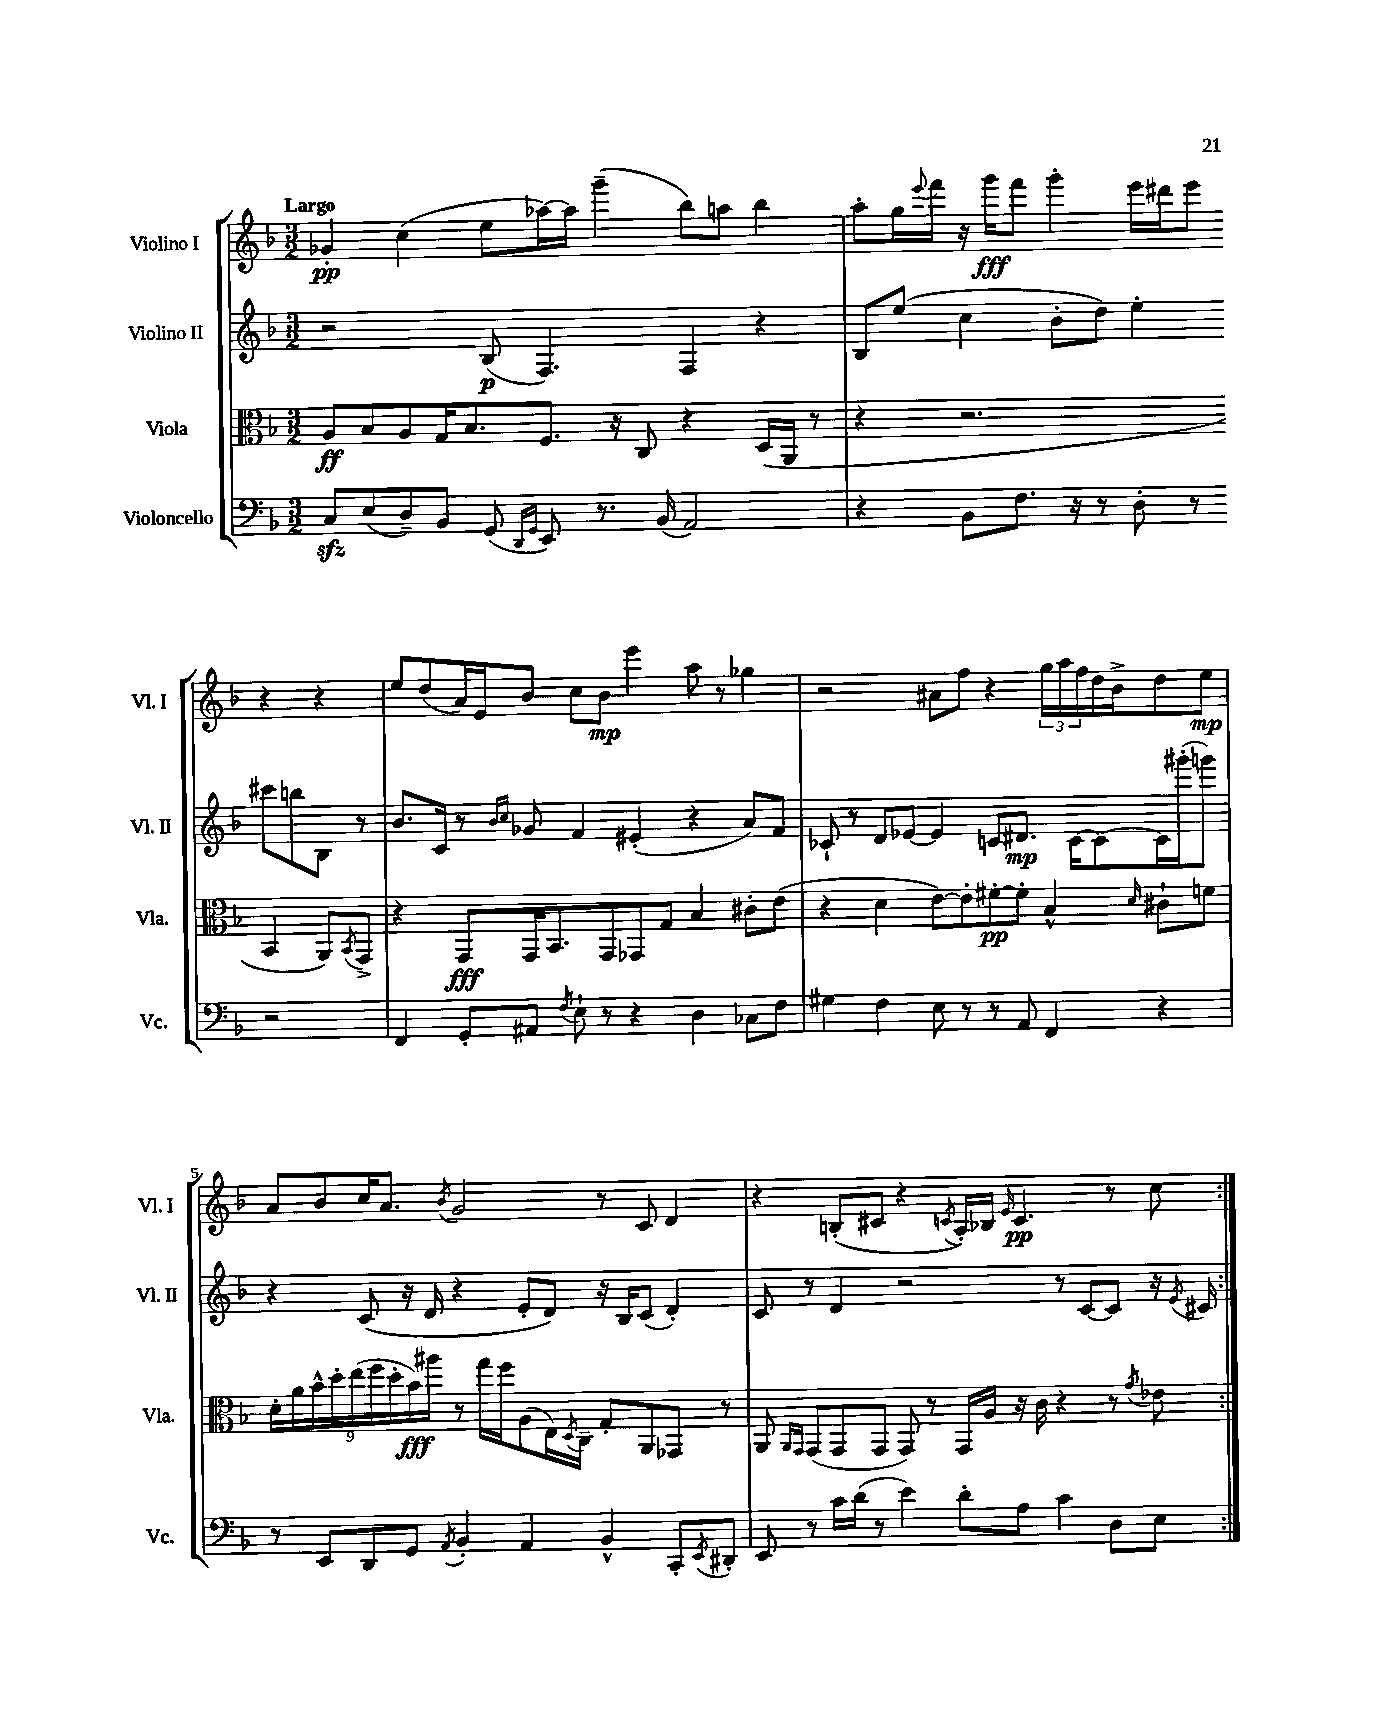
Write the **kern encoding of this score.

**kern	**kern	**dynam	**kern	**dynam	**kern	**dynam
*part4	*part3	*part3	*part2	*part2	*part1	*part1
*staff4	*staff3	*staff3	*staff2	*staff2	*staff1	*staff1
*I"Violoncello	*I"Viola	*	*I"Violino II	*	*I"Violino I	*
*I'Vc.	*I'Vla.	*	*I'Vl. II	*	*I'Vl. I	*
*clefF4	*clefC3	*	*clefG2	*	*clefG2	*
*k[b-]	*k[b-]	*	*k[b-]	*	*k[b-]	*
*M3/2	*M3/2	*	*M3/2	*	*M3/2	*
=1	=1	=1	=1	=1	=1	=1
!	!	!	!	!	!LO:TX:a:B:t=Largo	!
8Czz/L	8A/L	ff	2r	.	4g-X'/	pp
(8E/	8B-/	.	.	.	.	.
8D~/)	8A/	.	.	.	(4cc\	.
8BB-/J	16G/K	.	.	.	.	.
.	8.B-/	.	.	.	.	.
(8GG/	.	.	(8B-/	p	8ee\L	.
16qqDD/LL	.	.	.	.	.	.
16qqGG/JJ	.	.	.	.	.	.
8EE/)	8.F/J	.	4.F/)	.	[16aa-X\L)	.
.	.	.	.	.	16aa-\JJ]	.
8.r	.	.	.	.	(4ggg~\	.
.	16r	.	.	.	.	.
.	8C/	.	.	.	.	.
(16BB-/	.	.	.	.	.	.
2AA/)	4r	.	4F/	.	8bb-\L)	.
.	.	.	.	.	8aan\J	.
.	(16D/LL	.	4r	.	4bb-\	.
.	16AA/JJ	.	.	.	.	.
.	8r	.	.	.	.	.
=2	=2	=2	=2	=2	=2	=2
4r	4r	.	8B-/L	.	8aa'\L	.
.	.	.	(8ee/J	.	16gg\L	.
.	.	.	.	.	8qqeee/	.
.	.	.	.	.	16fff\JJ	.
8BB-\L	2.r	.	4cc\	.	16r	.
.	.	.	.	.	16ggg\KL	fff
8.F\J	.	.	.	.	8fff\J	.
.	.	.	8b-'\L	.	4ggg'\	.
16r	.	.	.	.	.	.
8r	.	.	8dd\J)	.	.	.
8D'\	.	.	4ee'\	.	16eee\LL	.
.	.	.	.	.	16ddd#X\J	.
8r	.	.	.	.	8eee\J	.
2r	4BB-/	.	8ccc#X\L	.	4r	.
.	.	.	8bbn\	.	.	.
.	8AA/L)	.	8B-\J	.	4r	.
.	8qBB-/	.	.	.	.	.
.	8GG^/J	.	8r	.	.	.
!!LO:LB:g=z
=3	=3	=3	=3	=3	=3	=3
4FF/	4r	.	8.b-/L	.	8ee/L	.
.	.	.	.	.	(8dd/	.
.	.	.	16c/Jk	.	.	.
8GG'/L	8GG/L	fff	8r	.	16a/L)	.
.	.	.	.	.	16e/J	.
.	.	.	16qqb-/LL	.	.	.
.	.	.	16qqcc/JJ	.	.	.
8AA#X/J	16GG/K	.	8g-X/	.	8b-/J	.
.	8.BB-/	.	.	.	.	.
8qF/	.	.	.	.	.	.
8E`\	.	.	4f/	.	8cc\L	.
8r	8GG/	.	.	.	8b-\J	mp
4r	8GG-X/	.	(4e#X'/	.	4eee\	.
.	8G/J	.	.	.	.	.
4D\	4B-/	.	4r	.	8aa\	.
.	.	.	.	.	8r	.
8C-X\L	8c#X'\L	.	8a/L)	.	4gg-X\	.
8F\J	(8e\J	.	8f/J	.	.	.
=4	=4	=4	=4	=4	=4	=4
4G#X\	4r	.	8c-X`/	.	2r	.
.	.	.	8r	.	.	.
4F\	4d\	.	8d/L	.	.	.
.	.	.	[8e-X/J	.	.	.
8E\	[8e\L)	.	4e-/]	.	8a#X\L	.
8r	8e'\]	.	.	.	8ff\J	.
8r	[8f#X'\	pp	8cn/L	.	4r	.
8AA/	8f#'\J]	.	8.d#X/J	mp	.	.
4FF/	4B-^^/	.	.	.	24gg\LL	.
.	.	.	.	.	24aa\	.
.	.	.	[16c\KL	.	.	.
.	.	.	.	.	24ff\	.
.	.	.	8c\_	.	16dd\	.
.	.	.	.	.	16b-^\J	.
.	16qqd/	.	.	.	.	.
4r	8c#X`\L	.	16c\L]	.	8dd\	.
.	.	.	(16ggg#X'\J	.	.	.
.	8fn\J	.	8gggn\J)	.	8ee\J	mp
!!LO:LB:g=z
=5	=5	=5	=5	=5	=5	=5
8r	18d'\LL	.	4r	.	8a/L	.
.	18a\	.	.	.	.	.
.	18b-^^\	.	.	.	.	.
8EE/L	.	.	.	.	8b-/	.
.	18dd'\	.	.	.	.	.
.	(18ee\	.	.	.	.	.
8DD/	.	.	(8c/	.	16cc/K	.
.	18ff\	.	.	.	.	.
.	.	.	.	.	8.a/J	.
.	18dd'\	.	.	.	.	.
8GG/J	.	.	16r	.	.	.
.	18b-\)	fff	.	.	.	.
.	.	.	16d/	.	.	.
.	18aa#X\JJ	.	.	.	.	.
8qAA/	.	.	.	.	8qb-/	.
4BB-'/	8r	.	4r	.	2g/	.
.	16gg\LL	.	.	.	.	.
.	16ff\J	.	.	.	.	.
4AA/	(8A\	.	8e'/L	.	.	.
.	16E\L)	.	8d/J)	.	.	.
.	8qD/	.	.	.	.	.
.	16C~\JJ	.	.	.	.	.
4BB-^^/	8G'/L	.	16r	.	8r	.
.	.	.	16B-/KL	.	.	.
.	8AA/	.	(8c/J	.	8c/	.
8CC'/L	8GG-X/J	.	4d'/)	.	4d/	.
8qEE/	.	.	.	.	.	.
8DD#X'/J	8r	.	.	.	.	.
=6	=6	=6	=6	=6	=6	=6
8EE/	8AA/	.	8c/	.	4r	.
.	16qqAA/LL	.	.	.	.	.
.	16qqGG/JJ	.	.	.	.	.
8r	(8GG/L	.	8r	.	.	.
16c\LL	8GG/	.	4d/	.	(8Bn'/L	.
(16d\JJ	.	.	.	.	.	.
8r	8GG/J	.	.	.	8c#X/J	.
4e\)	8GG/)	.	2r	.	4r	.
.	8r	.	.	.	.	.
.	.	.	.	.	8qcn/	.
8d'\L	16GG/LL	.	.	.	16A'/LL)	.
.	16A/JJ	.	.	.	16B-X/JJ	.
.	.	.	.	.	16qqe/	.
8A\J	16r	.	.	.	4.c/	pp
.	16c\	.	.	.	.	.
4c\	4r	.	8r	.	.	.
.	.	.	[8c/L	.	.	.
8D\L	8r	.	8c/J]	.	8r	.
.	8qg/	.	.	.	.	.
8E\J	8e-X\	.	16r	.	8cc\	.
.	.	.	8qe/	.	.	.
.	.	.	16c#X/	.	.	.
=:|!	=:|!	=:|!	=:|!	=:|!	=:|!	=:|!
*-	*-	*-	*-	*-	*-	*-
